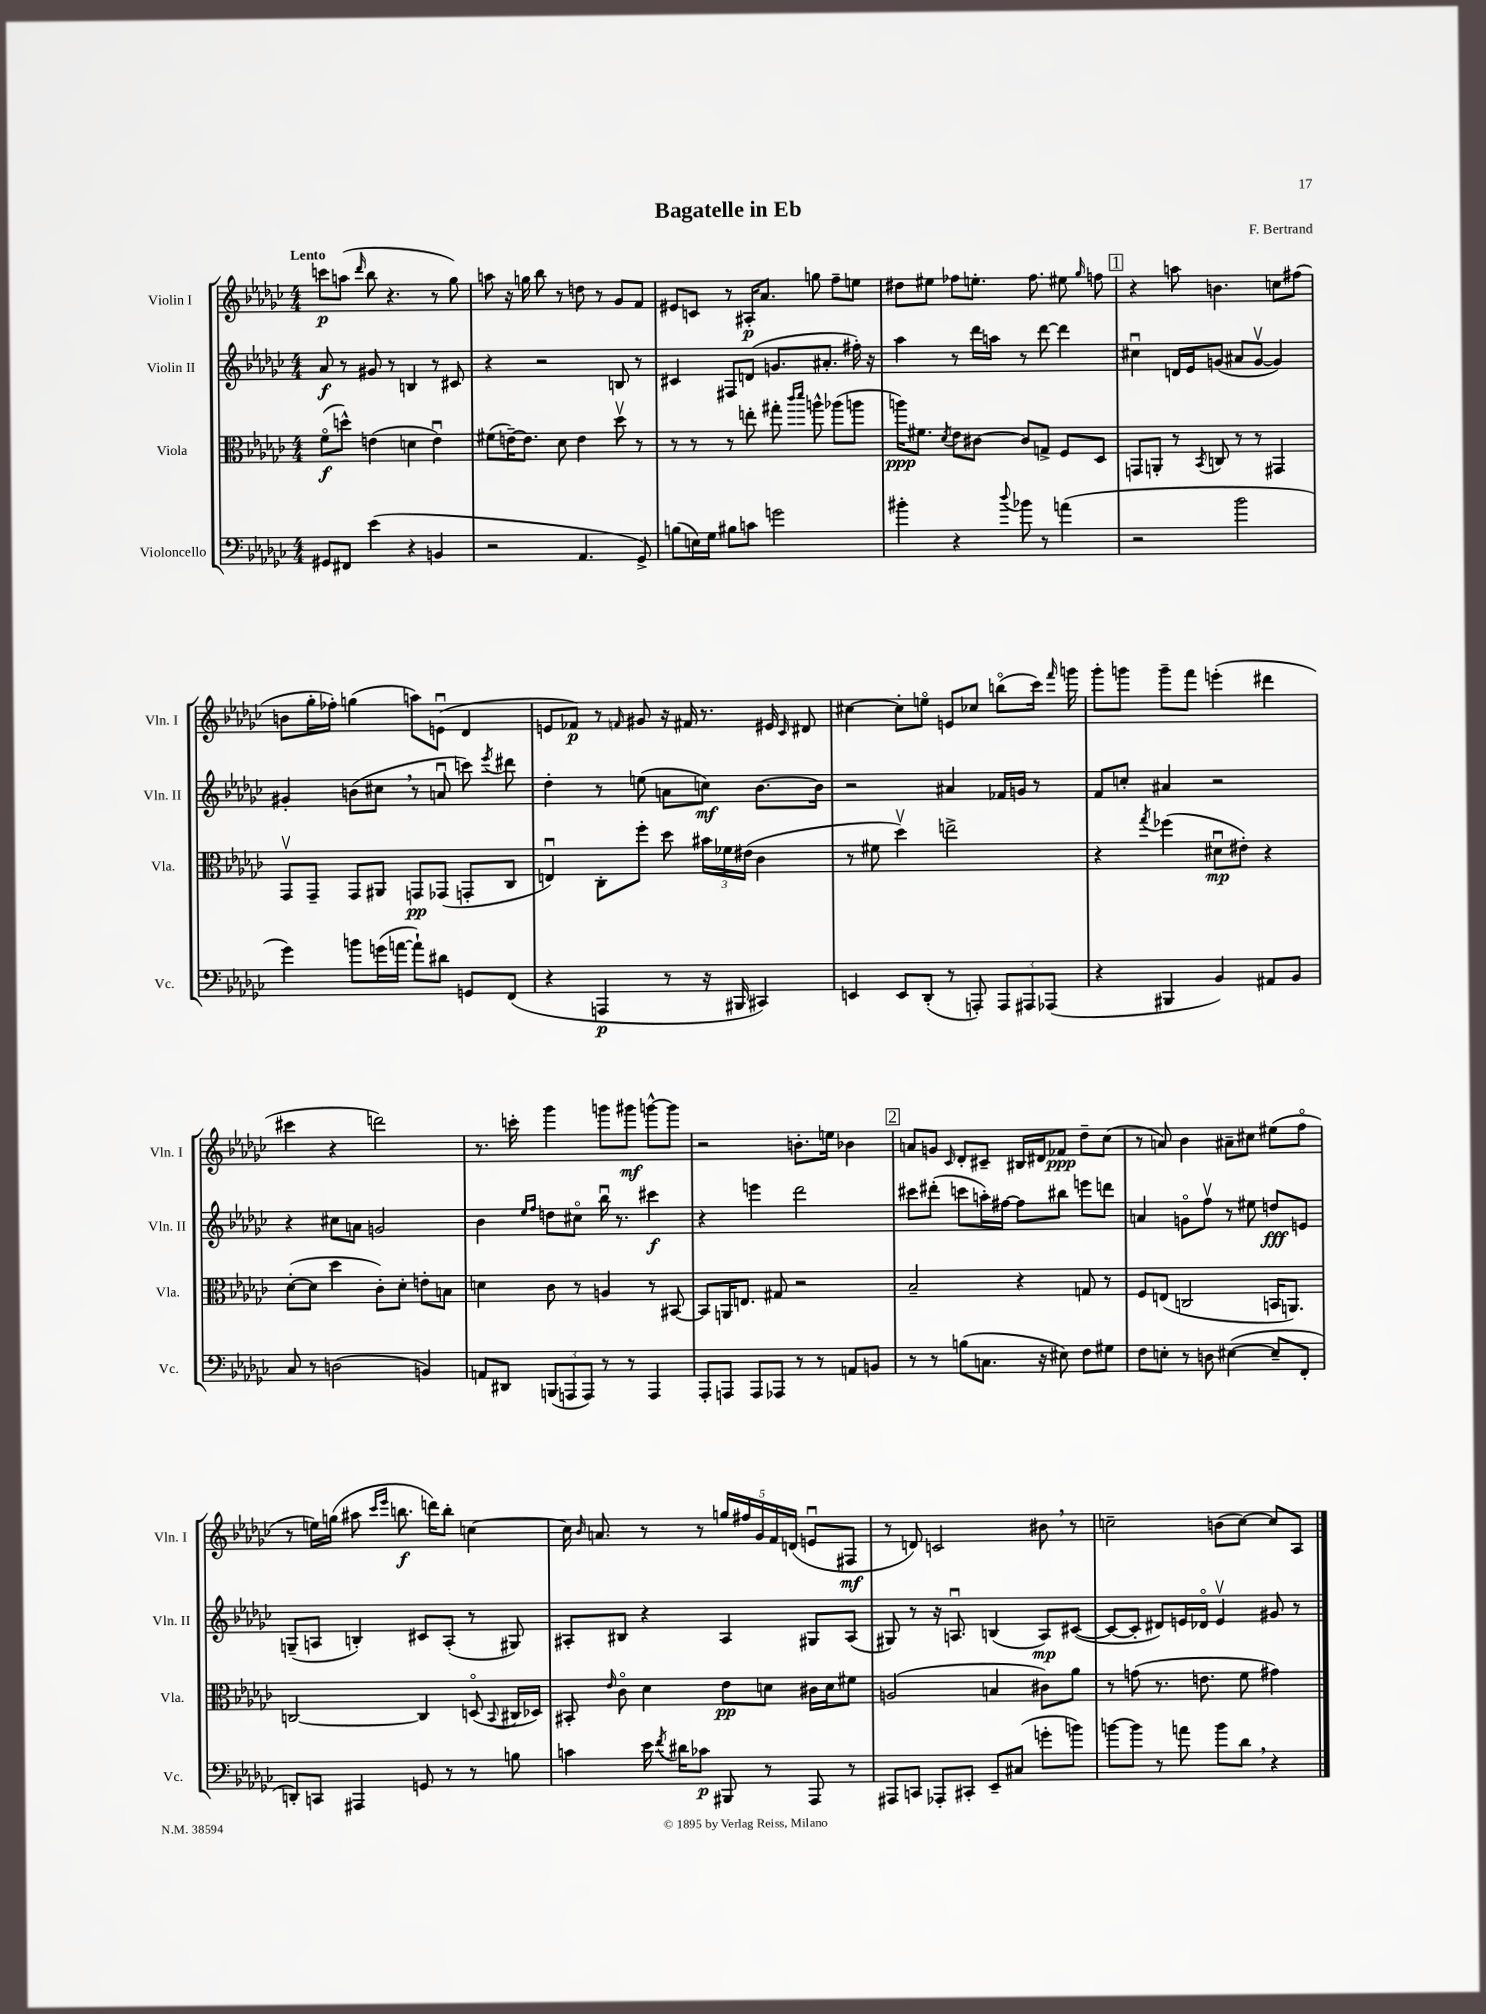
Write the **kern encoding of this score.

**kern	**dynam	**kern	**dynam	**kern	**dynam	**kern	**dynam
*part4	*part4	*part3	*part3	*part2	*part2	*part1	*part1
*staff4	*staff4	*staff3	*staff3	*staff2	*staff2	*staff1	*staff1
*I"Violoncello	*	*I"Viola	*	*I"Violin II	*	*I"Violin I	*
*I'Vc.	*	*I'Vla.	*	*I'Vln. II	*	*I'Vln. I	*
*clefF4	*	*clefC3	*	*clefG2	*	*clefG2	*
*k[b-e-a-d-g-c-]	*	*k[b-e-a-d-g-c-]	*	*k[b-e-a-d-g-c-]	*	*k[b-e-a-d-g-c-]	*
*M4/4	*	*M4/4	*	*M4/4	*	*M4/4	*
=1	=1	=1	=1	=1	=1	=1	=1
!	!	!	!	!	!	!LO:TX:a:B:t=Lento	!
8GG#X/L	.	(8f\L	f	8a-/	f	8cccn\L	p
8FF#X/J	.	8ddn^^\J)	.	8r	.	(8aan\J	.
.	.	.	.	.	.	16qqddd-/	.
(4e-\	.	(4en\	.	8g#X/	.	8bb-\	.
.	.	.	.	8r	.	4.r	.
4r	.	4dn\	.	4Bn/	.	.	.
4BBn/	.	4eu\)	.	8r	.	8r	.
.	.	.	.	8c#X/	.	8gg-\)	.
=2	=2	=2	=2	=2	=2	=2	=2
2r	.	(8f#X\L	.	4r	.	8aan\	.
.	.	[16en~\K)	.	.	.	16r	.
.	.	8.e\J]	.	.	.	16ggn\	.
.	.	.	.	2r	.	8bb-\	.
.	.	8d-\	.	.	.	8r	.
4.AA-/	.	4e\	.	.	.	8ddn\	.
.	.	.	.	.	.	8r	.
.	.	8dd-v\	.	8Bn/	.	8g-/L	.
8GG-^/)	.	8r	.	8r	.	8f/J	.
=3	=3	=3	=3	=3	=3	=3	=3
(8Bn\L	.	8r	.	4c#X/	.	8e#X/L	.
16En\L)	.	8r	.	.	.	8cn/J	.
16G-\JJ	.	.	.	.	.	.	.
8B#X\L	.	8r	.	8F#X/L	.	8r	.
8cn\J	.	8een'\	.	(8dn/J	.	16A#X'/KL	p
.	.	.	.	.	.	8.a-/J	.
2gn\	.	8gg#X'\	.	8.gn/L	.	.	.
.	.	16qqccc-/LL	.	.	.	.	.
.	.	16qqddd-/JJ	.	.	.	.	.
.	.	8aan^^\	.	.	.	8ggn\	.
.	.	.	.	8.a#X'/J	.	.	.
.	.	(8aa-X\L	.	.	.	8ff~\L	.
.	.	8aan\J	.	16ff#X'\)	.	8een\J	.
.	.	.	.	16r	.	.	.
=4	=4	=4	=4	=4	=4	=4	=4
4b#X'\	.	16aan\KL)	ppp	4aa-\	.	8dd#X\L	.
.	.	8.f#X\J	.	.	.	.	.
.	.	.	.	.	.	8ee#X\J	.
.	.	8qd-/	.	.	.	.	.
4r	.	8e-\L	.	8r	.	8ff-X\L	.
.	.	[8c#X\J	.	16ddd-\LL	.	8.een'\J	.
.	.	.	.	16aan\JJ	.	.	.
8qqdd-/	.	.	.	.	.	.	.
8b-X\	.	8c#/L]	.	8r	.	.	.
.	.	.	.	.	.	8.ff-\	.
8r	.	8Gn^/J	.	[8ddd-\	.	.	.
(4an\	.	8F/L	.	4ddd-\]	.	8ee#X\	.
.	.	.	.	.	.	16qqgg-/	.
.	.	8D-/J	.	.	.	8ffn\	.
!!LO:REH:place=s1:t=1
=5	=5	=5	=5	=5	=5	=5	=5
2r	.	8GGn/L	.	4cc#Xu\	.	4r	.
.	.	8AAn'/J	.	.	.	.	.
.	.	8r	.	16dn/LL	.	8aan\	.
.	.	.	.	16e-/J	.	.	.
.	.	8qBB-/	.	.	.	.	.
.	.	8Cn/	.	(8gn/J	.	4.bn\	.
2b-\	.	8r	.	8a#X/L	.	.	.
.	.	8r	.	[8gv/J	.	.	.
.	.	4GG#X/	.	4g/])	.	8ccn\L	.
.	.	.	.	.	.	(8ff#X\J	.
!!LO:LB:g=z
=6	=6	=6	=6	=6	=6	=6	=6
4g-\)	.	8GG-v/L	.	4g#X'/	.	8bn\L	.
.	.	8GG-~/J	.	.	.	16gg-'\L	.
.	.	.	.	.	.	16ff-X'\JJ)	.
8bn\L	.	8GG-/L	.	(8bn\L	.	(4ggn\	.
(16gn\L	.	8AA#X/J	.	8cc#X,\J	.	.	.
[16an\JJ	.	.	.	.	.	.	.
8a`\L])	.	8GGn/L	pp	8r	.	8aan\L)	.
8d#X\J	.	(8GG-X/J	.	8anu/	.	(8enu\J	.
8GGn/L	.	8GGn'/L	.	8cccn\)	.	4d-/	.
.	.	.	.	8qeee-/	.	.	.
(8FF/J	.	8C-/J	.	8ddd#X\	.	.	.
=7	=7	=7	=7	=7	=7	=7	=7
4r	.	4Enu/)	.	4dd-'\	.	8en/L	.
.	.	.	.	.	.	8f-X/J)	p
4AAAn/	p	8C-'\L	.	8r	.	8r	.
.	.	.	.	.	.	16qqfn/	.
.	.	8ff'\J	.	(8een\	.	8g#X/	.
8r	.	8dd-\	.	8an\L	.	16r	.
.	.	.	.	.	.	16f#X/	.
16r	.	24b#X\LL	.	8ccn\J)	mf	8.r	.
.	.	24f-X\	.	.	.	.	.
16BBB#X/	.	.	.	.	.	.	.
.	.	(24e#X\JJ	.	.	.	.	.
4CC#X/)	.	4c-\	.	[8.b-\L	.	.	.
.	.	.	.	.	.	16e#X/	.
.	.	.	.	.	.	16qqc-/	.
.	.	.	.	.	.	8d#X/	.
.	.	.	.	16b-\Jk]	.	.	.
=8	=8	=8	=8	=8	=8	=8	=8
4EEn/	.	8r	.	2r	.	[4cc#X\	.
.	.	8f#X\	.	.	.	.	.
8EE/L	.	4dd-v\)	.	.	.	8cc#'\L]	.
(8DD-'/J	.	.	.	.	.	8een\J	.
8r	.	2een^\	.	4a#X/	.	8en/L	.
8AAAn'/)	.	.	.	.	.	8cc-X/J	.
12AAA/L	.	.	.	16f-X/LL	.	(8bbn\L	.
.	.	.	.	16gn/JJ	.	.	.
12AAA#X/	.	.	.	.	.	.	.
.	.	.	.	8r	.	16ccc-\Jk)	.
(12AAA-X/J	.	.	.	.	.	.	.
.	.	.	.	.	.	16qqfff/	.
.	.	.	.	.	.	16gggn\	.
=9	=9	=9	=9	=9	=9	=9	=9
4r	.	4r	.	8f/L	.	8ggg-'\L	.
.	.	.	.	8ccn'/J	.	8gggn\J	.
.	.	8qgg-/	.	.	.	.	.
4BBB#X/	.	(4ff-X\	.	4a#X/	.	8ggg~\L	.
.	.	.	.	.	.	8fff\J	.
4BB-/)	.	8d#Xu\L	mp	2r	.	(4eeen'\	.
.	.	8e#X'\J)	.	.	.	.	.
8AA#X/L	.	4r	.	.	.	4ddd#X\	.
8BB-/J	.	.	.	.	.	.	.
!!LO:LB:g=z
=10	=10	=10	=10	=10	=10	=10	=10
8C-/	.	([8d-'\L	.	4r	.	4ccc#X\	.
8r	.	8d-\J]	.	.	.	.	.
(2Dn\	.	4dd-\	.	8cc#X\L	.	4r	.
.	.	.	.	8an\J	.	.	.
.	.	8c-'\L)	.	2gn/	.	2dddn\)	.
.	.	8d-'\J	.	.	.	.	.
4BBn/)	.	8en'\L	.	.	.	.	.
.	.	8Bn\J	.	.	.	.	.
=11	=11	=11	=11	=11	=11	=11	=11
8AAn/L	.	4dn\	.	4b-\	.	8.r	.
8DD#X/J	.	.	.	.	.	.	.
.	.	.	.	.	.	16cccn'\	.
.	.	.	.	16qqee-/LL	.	.	.
.	.	.	.	16qqff/JJ	.	.	.
(12BBBn/L	.	8c-\	.	8ddn\L	.	4ggg-\	.
12AAAn/	.	.	.	.	.	.	.
.	.	8r	.	8cc#X\J	.	.	.
12AAA/J)	.	.	.	.	.	.	.
8r	.	4An/	.	16bb-u\	.	8gggn\L	.
.	.	.	.	8.r	.	.	.
8r	.	.	.	.	.	8ggg#X\J	mf
4AAA/	.	8r	.	4ccc#X\	f	[8gggn^^\L	.
.	.	[8BB#X/	.	.	.	8ggg\J]	.
=12	=12	=12	=12	=12	=12	=12	=12
8AAA-'/L	.	8BB#/L]	.	4r	.	2r	.
8AAAn/J	.	16AAn/K	.	.	.	.	.
.	.	8.En/J	.	.	.	.	.
8AAA/L	.	.	.	4eeen\	.	.	.
8AAA-X/J	.	8G#X/	.	.	.	.	.
8r	.	2r	.	2ddd-\	.	8.bn'\L	.
8r	.	.	.	.	.	.	.
.	.	.	.	.	.	16een\Jk	.
8AAn/L	.	.	.	.	.	4b-X\	.
8BBn/J	.	.	.	.	.	.	.
!!LO:REH:place=s1:t=2
=13	=13	=13	=13	=13	=13	=13	=13
8r	.	2B-~/	.	8ccc#X\L	.	8an/L	.
8r	.	.	.	(8ddd#X'\J	.	8gn/J	.
.	.	.	.	.	.	16qqc-/	.
(8Bn\L	.	.	.	8cccn\L	.	8d-'/L	.
8.Cn\J	.	.	.	16aan'\L)	.	8c#X~/J	.
.	.	.	.	[16ff#X\JJ	.	.	.
.	.	4r	.	8ff#\L]	.	16B#X/LL	.
16r	.	.	.	.	.	16d#X/J	.
8E#X\)	.	.	.	8bb#X\J	.	8f-X/J	ppp
8F\L	.	8Gn/	.	8eeen\L	.	8dd-~\L	.
8G#X\J	.	8r	.	8dddn\J	.	(8cc-\J	.
=14	=14	=14	=14	=14	=14	=14	=14
8F\L	.	8F/L	.	4an/	.	8r	.
8En'\J	.	(8En/J	.	.	.	8an/)	.
8r	.	2Cn/	.	8gn\L	.	4b-\	.
8Dn\	.	.	.	8ffv\J	.	.	.
([4E#X\	.	.	.	8r	.	8a#X~\L	.
.	.	.	.	8ee#X\	.	8cc#X\J	.
8E#~/L]	.	16BBn/KL	.	8ddn/L	fff	(8ee#X\L	.
.	.	8.AAn/J)	.	.	.	.	.
8FF'/J	.	.	.	8en/J	.	8ff\J	.
!!LO:LB:g=z
=15	=15	=15	=15	=15	=15	=15	=15
8DDn'/L)	.	[2Cn/	.	(8Gn~/L	.	8r	.
8CCn/J	.	.	.	8An/J	.	16een\LL)	.
.	.	.	.	.	.	(16ggn\JJ	.
4AAA#X/	.	.	.	4Bn'/)	.	8aa#X\	.
.	.	.	.	.	.	16qqccc-/LL	.
.	.	.	.	.	.	16qqeee-/JJ	.
.	.	.	.	.	.	8.bbn\	f
8GGn/	.	4C/]	.	8c#X/L	.	.	.
.	.	.	.	.	.	16dddn\KL)	.
8r	.	.	.	(8A'/J	.	8bb'\J	.
8r	.	(8Dn/	.	8r	.	[4ccn\	.
.	.	8qqBB-/	.	.	.	.	.
8Bn\	.	16C#X/LL	.	8G#X/)	.	.	.
.	.	16D-X/JJ)	.	.	.	.	.
=16	=16	=16	=16	=16	=16	=16	=16
4cn\	.	8BB#X'/	.	8A#X'/L	.	16cc\]	.
.	.	.	.	.	.	16qqb-/	.
.	.	.	.	.	.	8.an/	.
.	.	16qqe-/	.	.	.	.	.
.	.	8c-\	.	8B#X/J	.	.	.
16e-\	.	4d-\	.	4r	.	8r	.
8qf/	.	.	.	.	.	.	.
16d#X\KL	.	.	.	.	.	.	.
8c-X\J	p	.	.	.	.	8r	.
8BBB#X/	.	8e-\L	pp	4A#/	.	20ggn/LL	.
.	.	.	.	.	.	20ff#X/	.
.	.	.	.	.	.	20g-/	.
8r	.	8dn\J	.	.	.	.	.
.	.	.	.	.	.	20f/	.
.	.	.	.	.	.	(20dn/JJ	.
8AAA-/	.	16c#X\LL	.	8G#X/L	.	8enu/L	.
.	.	16d\J	.	.	.	.	.
8r	.	8f#X\J	.	(8A#/J	.	8F#X/J	mf
=17	=17	=17	=17	=17	=17	=17	=17
8AAA#X/L	.	(2An/	.	8G#X/)	.	8r	.
8CCn/J	.	.	.	8r	.	8dn/)	.
8AAA-X'/L	.	.	.	16r	.	2cn/	.
.	.	.	.	8.Anu/	.	.	.
8CC#X'/J	.	.	.	.	.	.	.
8EE-~/L	.	4Bn/	.	(4Bn/	.	.	.
(8C#X/J	.	.	.	.	.	.	.
8gn'\L	.	8c#X\L)	.	8A/L)	mp	8b#X,\	.
8bn\J)	.	8a-\J	.	([8c#X/J	.	8r	.
=18	=18	=18	=18	=18	=18	=18	=18
[8bn\L	.	8r	.	8c#/L_	.	2ccn~\	.
8b\J]	.	(8gn\	.	8c#'/J]	.	.	.
8r	.	8.r	.	8d#X/L)	.	.	.
8an\	.	.	.	16en/L	.	.	.
.	.	8.en\	.	16d-X/JJ	.	.	.
8b\L	.	.	.	4ev/	.	(8bn\L	.
8d-,\J	.	8f\	.	.	.	[8cc\J)	.
4r	.	4g#X\)	.	8g#X/	.	8cc/L]	.
.	.	.	.	8r	.	8A-/J	.
==	==	==	==	==	==	==	==
*-	*-	*-	*-	*-	*-	*-	*-
